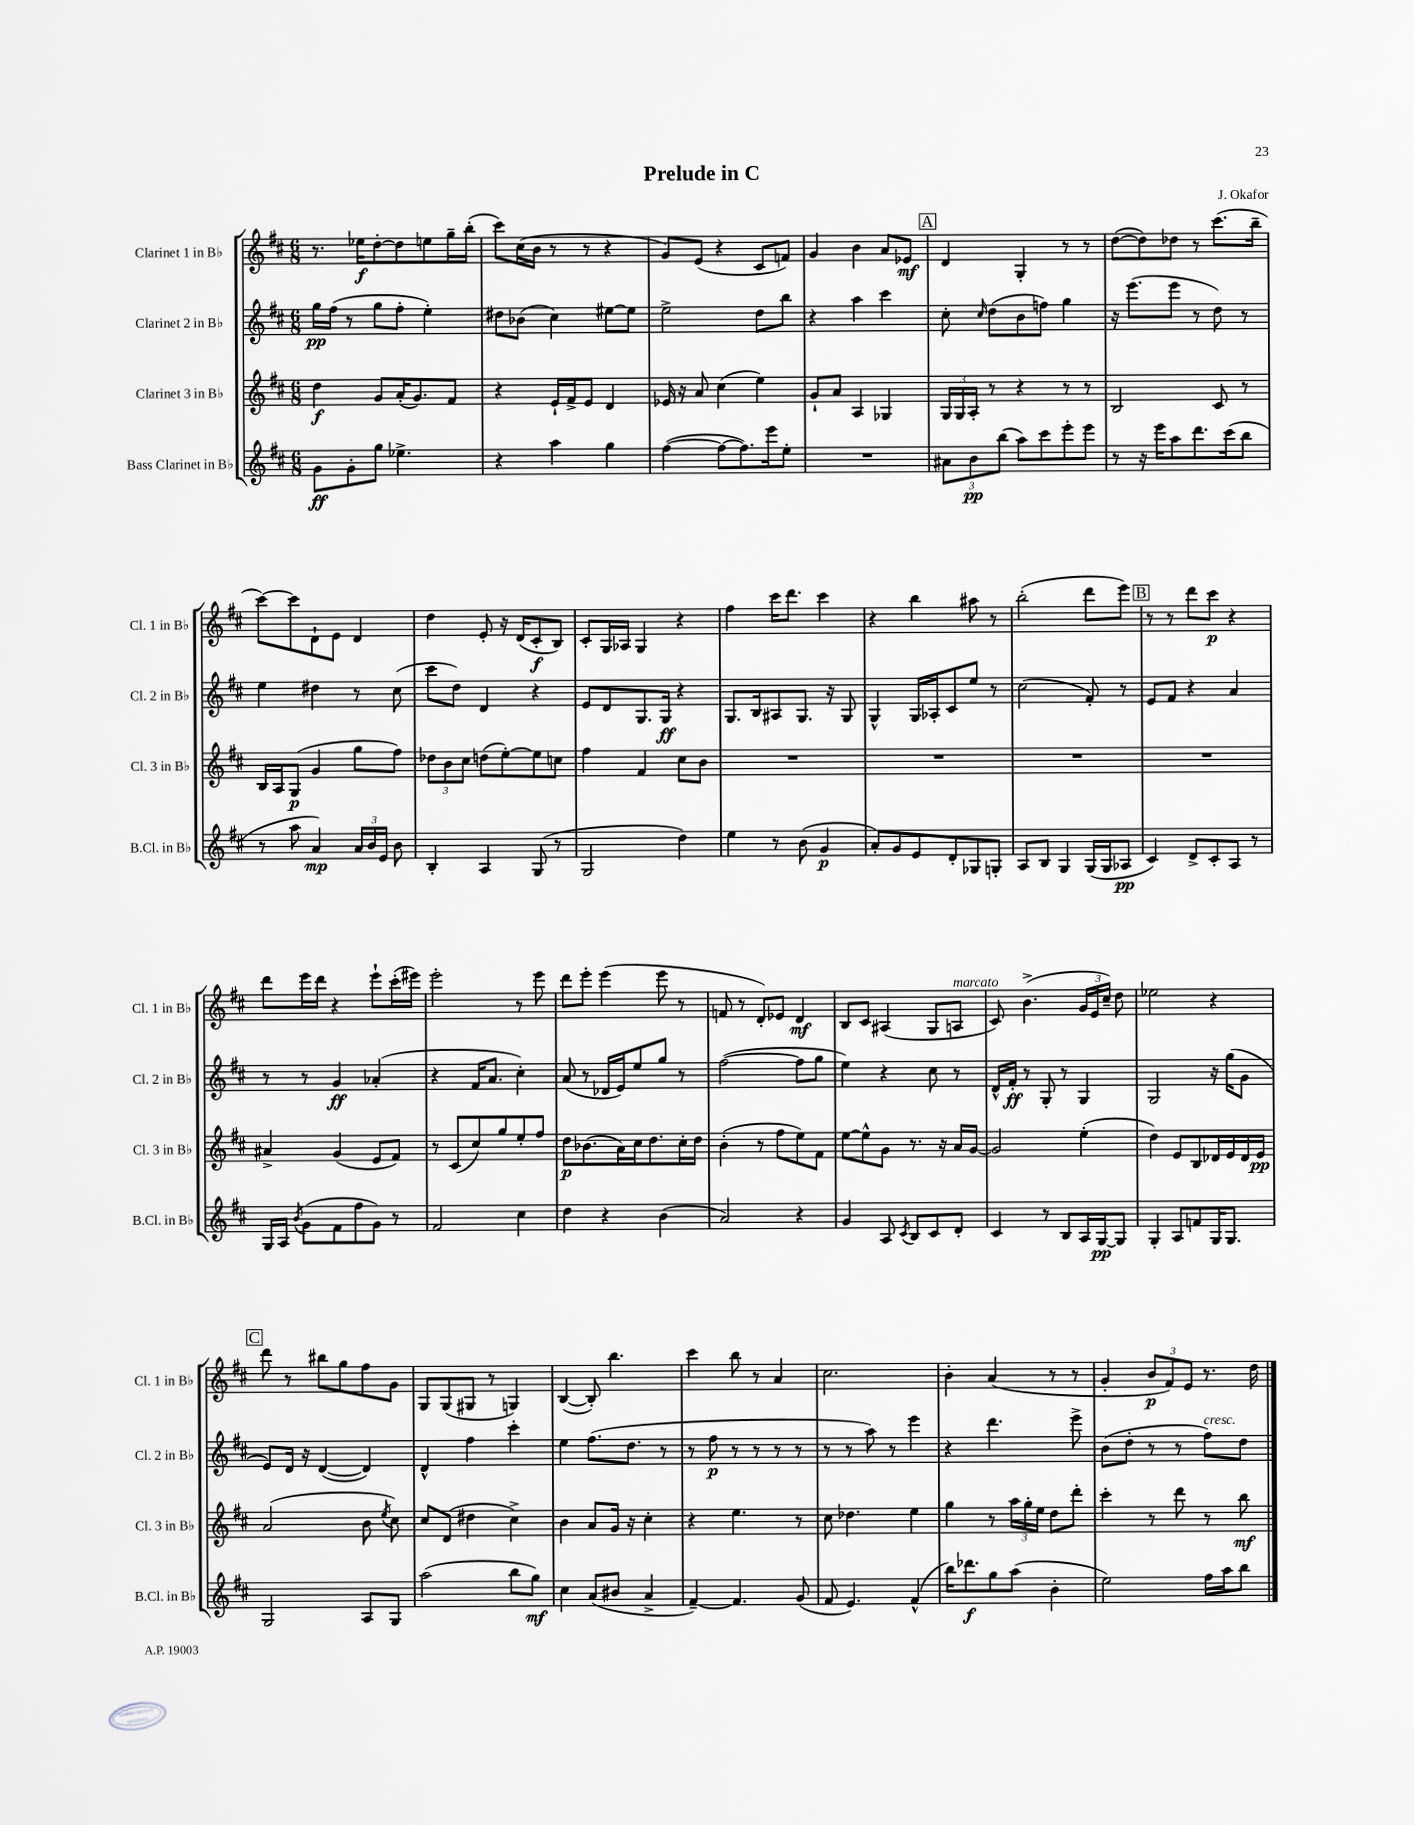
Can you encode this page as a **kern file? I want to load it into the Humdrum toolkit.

**kern	**dynam	**kern	**dynam	**kern	**dynam	**kern	**dynam
*part4	*part4	*part3	*part3	*part2	*part2	*part1	*part1
*staff4	*staff4	*staff3	*staff3	*staff2	*staff2	*staff1	*staff1
*I"Bass Clarinet in B♭	*	*I"Clarinet 3 in B♭	*	*I"Clarinet 2 in B♭	*	*I"Clarinet 1 in B♭	*
*I'B.Cl. in B♭	*	*I'Cl. 3 in B♭	*	*I'Cl. 2 in B♭	*	*I'Cl. 1 in B♭	*
*clefG2	*	*clefG2	*	*clefG2	*	*clefG2	*
*k[f#c#]	*	*k[f#c#]	*	*k[f#c#]	*	*k[f#c#]	*
*M6/8	*	*M6/8	*	*M6/8	*	*M6/8	*
=1	=1	=1	=1	=1	=1	=1	=1
8g\L	ff	4dd\	f	16gg\LL	pp	8.r	.
.	.	.	.	(16ff#\JJ	.	.	.
8g'\	.	.	.	8r	.	.	.
.	.	.	.	.	.	16ee-X\KL	f
8gg\J	.	8g/L	.	8gg\L	.	[8dd'\	.
4.ee-X^\	.	(16a'/K	.	8ff#'\J	.	8dd\]	.
.	.	8.g/)	.	.	.	.	.
.	.	.	.	4ee'\)	.	8een\	.
.	.	8f#/J	.	.	.	16gg~\L	.
.	.	.	.	.	.	(16bb'\JJ	.
=2	=2	=2	=2	=2	=2	=2	=2
4r	.	4r	.	8dd#X\L	.	8ccc#\L)	.
.	.	.	.	(8b-X\J	.	(16cc#\L	.
.	.	.	.	.	.	16b\JJ	.
4aa\	.	16e`/LL	.	4cc#\)	.	8r	.
.	.	16f#^/J	.	.	.	.	.
.	.	8e/J	.	.	.	8r	.
4gg\	.	4d/	.	[8ee#X\L	.	4r	.
.	.	.	.	8ee#\J]	.	.	.
=3	=3	=3	=3	=3	=3	=3	=3
([4ff#\	.	16e-X/	.	2ee^\	.	8g/L)	.
.	.	16r	.	.	.	.	.
.	.	8a/	.	.	.	(8e/J	.
8ff#\L_	.	(4cc#\	.	.	.	4r	.
8.ff#\])	.	.	.	.	.	.	.
.	.	4ee\)	.	8dd\L	.	8c#/L	.
16eee\k	.	.	.	.	.	.	.
8ee'\J	.	.	.	8bb\J	.	8fn/J)	.
=4	=4	=4	=4	=4	=4	=4	=4
2.r	.	8g`/L	.	4r	.	4g/	.
.	.	8a/J	.	.	.	.	.
.	.	4A/	.	4aa\	.	4b\	.
.	.	4G-X/	.	4ccc#\	.	8a/L	.
.	.	.	.	.	.	8e-X/J	mf
!!LO:REH:place=s1:t=A
=5	=5	=5	=5	=5	=5	=5	=5
12a#X\L	.	24G/LL	.	8cc#'\	.	4d/	.
.	.	24G/	.	.	.	.	.
12b\	pp	24A'/JJ	.	.	.	.	.
.	.	.	.	16qqcc#/	.	.	.
.	.	8r	.	(8dd\L	.	.	.
(12bb\J	.	.	.	.	.	.	.
8aa\L)	.	4r	.	8b\	.	4G'/	.
8ccc#\	.	.	.	8ffn\J)	.	.	.
8eee'\	.	8r	.	4gg\	.	8r	.
8eee\J	.	8r	.	.	.	8r	.
=6	=6	=6	=6	=6	=6	=6	=6
8r	.	2B/	.	16r	.	([8dd\L	.
.	.	.	.	(8.eee\L	.	.	.
16r	.	.	.	.	.	8dd\])	.
16eee\KL	.	.	.	.	.	.	.
8aa\	.	.	.	8eee\J	.	8dd-X\J	.
8.ddd\	.	.	.	8r	.	8r	.
.	.	8c#/	.	8dd\)	.	(8.ccc#\L	.
(16ccc#\k	.	.	.	.	.	.	.
8bb\J	.	8r	.	8r	.	.	.
.	.	.	.	.	.	16bb~\Jk	.
!!LO:LB:g=z
=7	=7	=7	=7	=7	=7	=7	=7
8r	.	16B/LL	.	4ee\	.	[8ccc#\L)	.
.	.	16A/J	.	.	.	.	.
8aa\	.	(8G/J	p	.	.	8ccc#\]	.
4a/)	mp	4g/	.	4dd#X\	.	8d`\	.
.	.	.	.	.	.	8e\J	.
24a/LL	.	8gg\L	.	8r	.	4d/	.
24b/	.	.	.	.	.	.	.
24e/JJ	.	.	.	.	.	.	.
8b\	.	8ff#\J)	.	(8cc#\	.	.	.
=8	=8	=8	=8	=8	=8	=8	=8
4B'/	.	12dd-X\L	.	8ccc#\L	.	4dd\	.
.	.	12b\	.	.	.	.	.
.	.	.	.	8dd\J)	.	.	.
.	.	12cc#\J	.	.	.	.	.
4A/	.	(8ddn\L	.	4d/	.	8e'/	.
.	.	[8ee'\)	.	.	.	16r	.
.	.	.	.	.	.	(16d/KL	.
(8G/	.	8ee\]	.	4r	.	8c#'/	f
8r	.	8ccn\J	.	.	.	8B/J)	.
=9	=9	=9	=9	=9	=9	=9	=9
2G/	.	4ff#\	.	8e/L	.	8c#'/L	.
.	.	.	.	8d/	.	16G/L	.
.	.	.	.	.	.	16A-X/JJ	.
.	.	4f#/	.	8.G/	.	4G/	.
.	.	.	.	16G/Jk	ff	.	.
4dd\)	.	8cc#\L	.	4r	.	4r	.
.	.	8b\J	.	.	.	.	.
=10	=10	=10	=10	=10	=10	=10	=10
4ee\	.	2.r	.	8.G/L	.	4ff#\	.
.	.	.	.	16B/k	.	.	.
8r	.	.	.	8A#X/	.	16ccc#\KL	.
.	.	.	.	.	.	8.ddd\J	.
(8b\	.	.	.	8.G/J	.	.	.
4g/	p	.	.	.	.	4ccc#\	.
.	.	.	.	16r	.	.	.
.	.	.	.	8G/	.	.	.
=11	=11	=11	=11	=11	=11	=11	=11
8a'/L)	.	2.r	.	4G^^/	.	4r	.
8g/	.	.	.	.	.	.	.
8e/	.	.	.	16G/LL	.	4bb\	.
.	.	.	.	16A-X'/J	.	.	.
8d'/	.	.	.	8c#/	.	.	.
8G-X/	.	.	.	8ee/J	.	8aa#X\	.
8Gn'/J	.	.	.	8r	.	8r	.
=12	=12	=12	=12	=12	=12	=12	=12
8A/L	.	2.r	.	(2cc#\	.	(2bb'\	.
8B/J	.	.	.	.	.	.	.
4G/	.	.	.	.	.	.	.
(16G/LL	.	.	.	8f#'/)	.	8ddd\L	.
16G/J	.	.	.	.	.	.	.
8A-X/J	pp	.	.	8r	.	8eee\J)	.
!!LO:REH:place=s1:t=B
=13	=13	=13	=13	=13	=13	=13	=13
4c#/)	.	2.r	.	8e/L	.	8r	.
.	.	.	.	8f#/J	.	8r	.
8d^/L	.	.	.	4r	.	8ddd\L	.
8c#'/	.	.	.	.	.	8ccc#\J	p
8A/J	.	.	.	4a/	.	4r	.
8r	.	.	.	.	.	.	.
!!LO:LB:g=z
=14	=14	=14	=14	=14	=14	=14	=14
16G/LL	.	4a#X^/	.	8r	.	8ddd\L	.
16A/JJ	.	.	.	.	.	.	.
8qb/	.	.	.	.	.	.	.
(8g\L	.	.	.	8r	.	16eee\L	.
.	.	.	.	.	.	16ddd\JJ	.
8f#\	.	(4g/	.	4g/	ff	4r	.
8ff#\	.	.	.	.	.	.	.
8g\J)	.	8e/L	.	(4a-X'/	.	8eee`\L	.
8r	.	8f#/J)	.	.	.	(16ccc#'\L	.
.	.	.	.	.	.	16eee#X\JJ)	.
=15	=15	=15	=15	=15	=15	=15	=15
2f#/	.	8r	.	4r	.	2eee'\	.
.	.	(8c#/L	.	.	.	.	.
.	.	8cc#/)	.	16f#/KL	.	.	.
.	.	.	.	8.a/J	.	.	.
.	.	8gg/	.	.	.	.	.
4cc#\	.	8ee'/	.	4cc#'\)	.	8r	.
.	.	8ff#/J	.	.	.	8eee\	.
=16	=16	=16	=16	=16	=16	=16	=16
4dd\	.	8dd\L	p	(8a/	.	8ddd\L	.
.	.	(8.b-X\	.	8r	.	8eee'\J	.
4r	.	.	.	16d-X/LL	.	(4eee\	.
.	.	16a\L)	.	16e/J)	.	.	.
.	.	16cc#\J	.	8ee/	.	.	.
.	.	8.dd\	.	.	.	.	.
(4b\	.	.	.	8gg/J	.	8eee\	.
.	.	16cc#'\L	.	8r	.	8r	.
.	.	16dd\JJ	.	.	.	.	.
=17	=17	=17	=17	=17	=17	=17	=17
2a/)	.	(4b'\	.	([2ff#\	.	8fn/	.
.	.	.	.	.	.	8r	.
.	.	8r	.	.	.	8d'/L)	.
.	.	8ff#\L	.	.	.	8e-X/J	.
4r	.	8ee\)	.	8ff#\L]	.	4d/	mf
.	.	8f#\J	.	8gg\J	.	.	.
=18	=18	=18	=18	=18	=18	=18	=18
4g/	.	[8ee\L	.	4ee\)	.	8B/L	.
.	.	8ee^^\]	.	.	.	8c#/J	.
8A/	.	8g\J	.	4r	.	(4A#X/	.
8qc#/	.	.	.	.	.	.	.
8B/L	.	8.r	.	.	.	.	.
8c#/	.	.	.	8cc#\	.	8G/L	.
.	.	16r	.	.	.	.	.
!	!	!	!	!	!	!LO:TX:a:i:t=marcato	!
8d'/J	.	16a/LL	.	8r	.	8An/J	.
.	.	[16g/JJ	.	.	.	.	.
=19	=19	=19	=19	=19	=19	=19	=19
4c#/	.	2g/]	.	16d^^/LL	.	8c#/)	.
.	.	.	.	16f#'/JJ	ff	.	.
.	.	.	.	8r	.	(4.b^\	.
8r	.	.	.	8G'/	.	.	.
8B/L	.	.	.	8r	.	.	.
16A/L	.	(4ee'\	.	4G/	.	24g/LL	.
.	.	.	.	.	.	24e/	.
[16G/J	pp	.	.	.	.	.	.
.	.	.	.	.	.	24cc#~/JJ)	.
8G/J]	.	.	.	.	.	8dd\	.
=20	=20	=20	=20	=20	=20	=20	=20
4G'/	.	4dd\)	.	2G/	.	2ee-X\	.
8A/L	.	8e/L	.	.	.	.	.
8fn/	.	8B/	.	.	.	.	.
16G/K	.	16d-X/L	.	16r	.	4r	.
8.G/J	.	16e/	.	(16gg\KL	.	.	.
.	.	16d-/	.	8g\J	.	.	.
.	.	16e/JJ	pp	.	.	.	.
!!LO:LB:g=z
!!LO:REH:place=s1:t=C
=21	=21	=21	=21	=21	=21	=21	=21
2G/	.	(2a/	.	8e/L)	.	8ddd\	.
.	.	.	.	16d/Jk	.	8r	.
.	.	.	.	16r	.	.	.
.	.	.	.	([4d/	.	8bb#X\L	.
.	.	.	.	.	.	8gg\	.
8A/L	.	8b\	.	4d/])	.	8ff#\	.
.	.	8qee/	.	.	.	.	.
8G/J	.	8cc#\)	.	.	.	8g\J	.
=22	=22	=22	=22	=22	=22	=22	=22
(2aa\	.	8cc#/L	.	4d^^/	.	8G/L	.
.	.	(8d/J	.	.	.	(8G/	.
.	.	4dd#X\	.	4ff#\	.	8G#X/J	.
.	.	.	.	.	.	8r	.
8bb\L	.	4cc#^\)	.	4ccc#'\	.	4Gn/)	.
8gg\J)	mf	.	.	.	.	.	.
=23	=23	=23	=23	=23	=23	=23	=23
4cc#\	.	4b\	.	4ee\	.	([4B/	.
(8a/L	.	8a/L	.	(8.ff#\L	.	8B'/])	.
8b#X/J	.	16g/Jk	.	.	.	4.bb\	.
.	.	16r	.	8.dd\J	.	.	.
4a^/	.	4cc#'\	.	.	.	.	.
.	.	.	.	8r	.	.	.
=24	=24	=24	=24	=24	=24	=24	=24
[4f#~/)	.	4r	.	8r	.	4ccc#\	.
.	.	.	.	8ff#\	p	.	.
4.f#/]	.	4.ee\	.	8r	.	8bb\	.
.	.	.	.	8r	.	8r	.
.	.	.	.	8r	.	4a/	.
(8g/	.	8r	.	8r	.	.	.
=25	=25	=25	=25	=25	=25	=25	=25
8f#/	.	8cc#\	.	8r	.	2.cc#\	.
4.e/)	.	4.dd-X\	.	8r	.	.	.
.	.	.	.	8aa\)	.	.	.
.	.	.	.	8r	.	.	.
(4f#^^/	.	4ee\	.	4eee\	.	.	.
=26	=26	=26	=26	=26	=26	=26	=26
16bb\KL)	.	4gg\	.	4r	.	4b'\	.
8.ddd-X\	f	.	.	.	.	.	.
8gg\	.	8r	.	4.ddd\	.	(4a/	.
(8aa\J	.	24aa\LL	.	.	.	.	.
.	.	24gg'\	.	.	.	.	.
.	.	24ee\JJ	.	.	.	.	.
4b'\	.	8dd\L	.	.	.	8r	.
.	.	8ddd'\J	.	8eee^\	.	8r	.
=27	=27	=27	=27	=27	=27	=27	=27
2ee\)	.	4ccc#'\	.	(8b\L	.	4g'/	.
.	.	.	.	8dd'\J	.	.	.
.	.	8r	.	8r	.	12b/L	p
.	.	.	.	.	.	12f#/)	.
.	.	8ddd\	.	8r	.	.	.
.	.	.	.	.	.	12e/J	.
!	!	!	!	!LO:TX:a:i:t=cresc.	!	!	!
16ff#\LL	.	8r	.	8ff#\L)	.	8.r	.
16aa\J	.	.	.	.	.	.	.
8bb\J	.	8bb\	mf	8dd\J	.	.	.
.	.	.	.	.	.	16dd\	.
==	==	==	==	==	==	==	==
*-	*-	*-	*-	*-	*-	*-	*-
